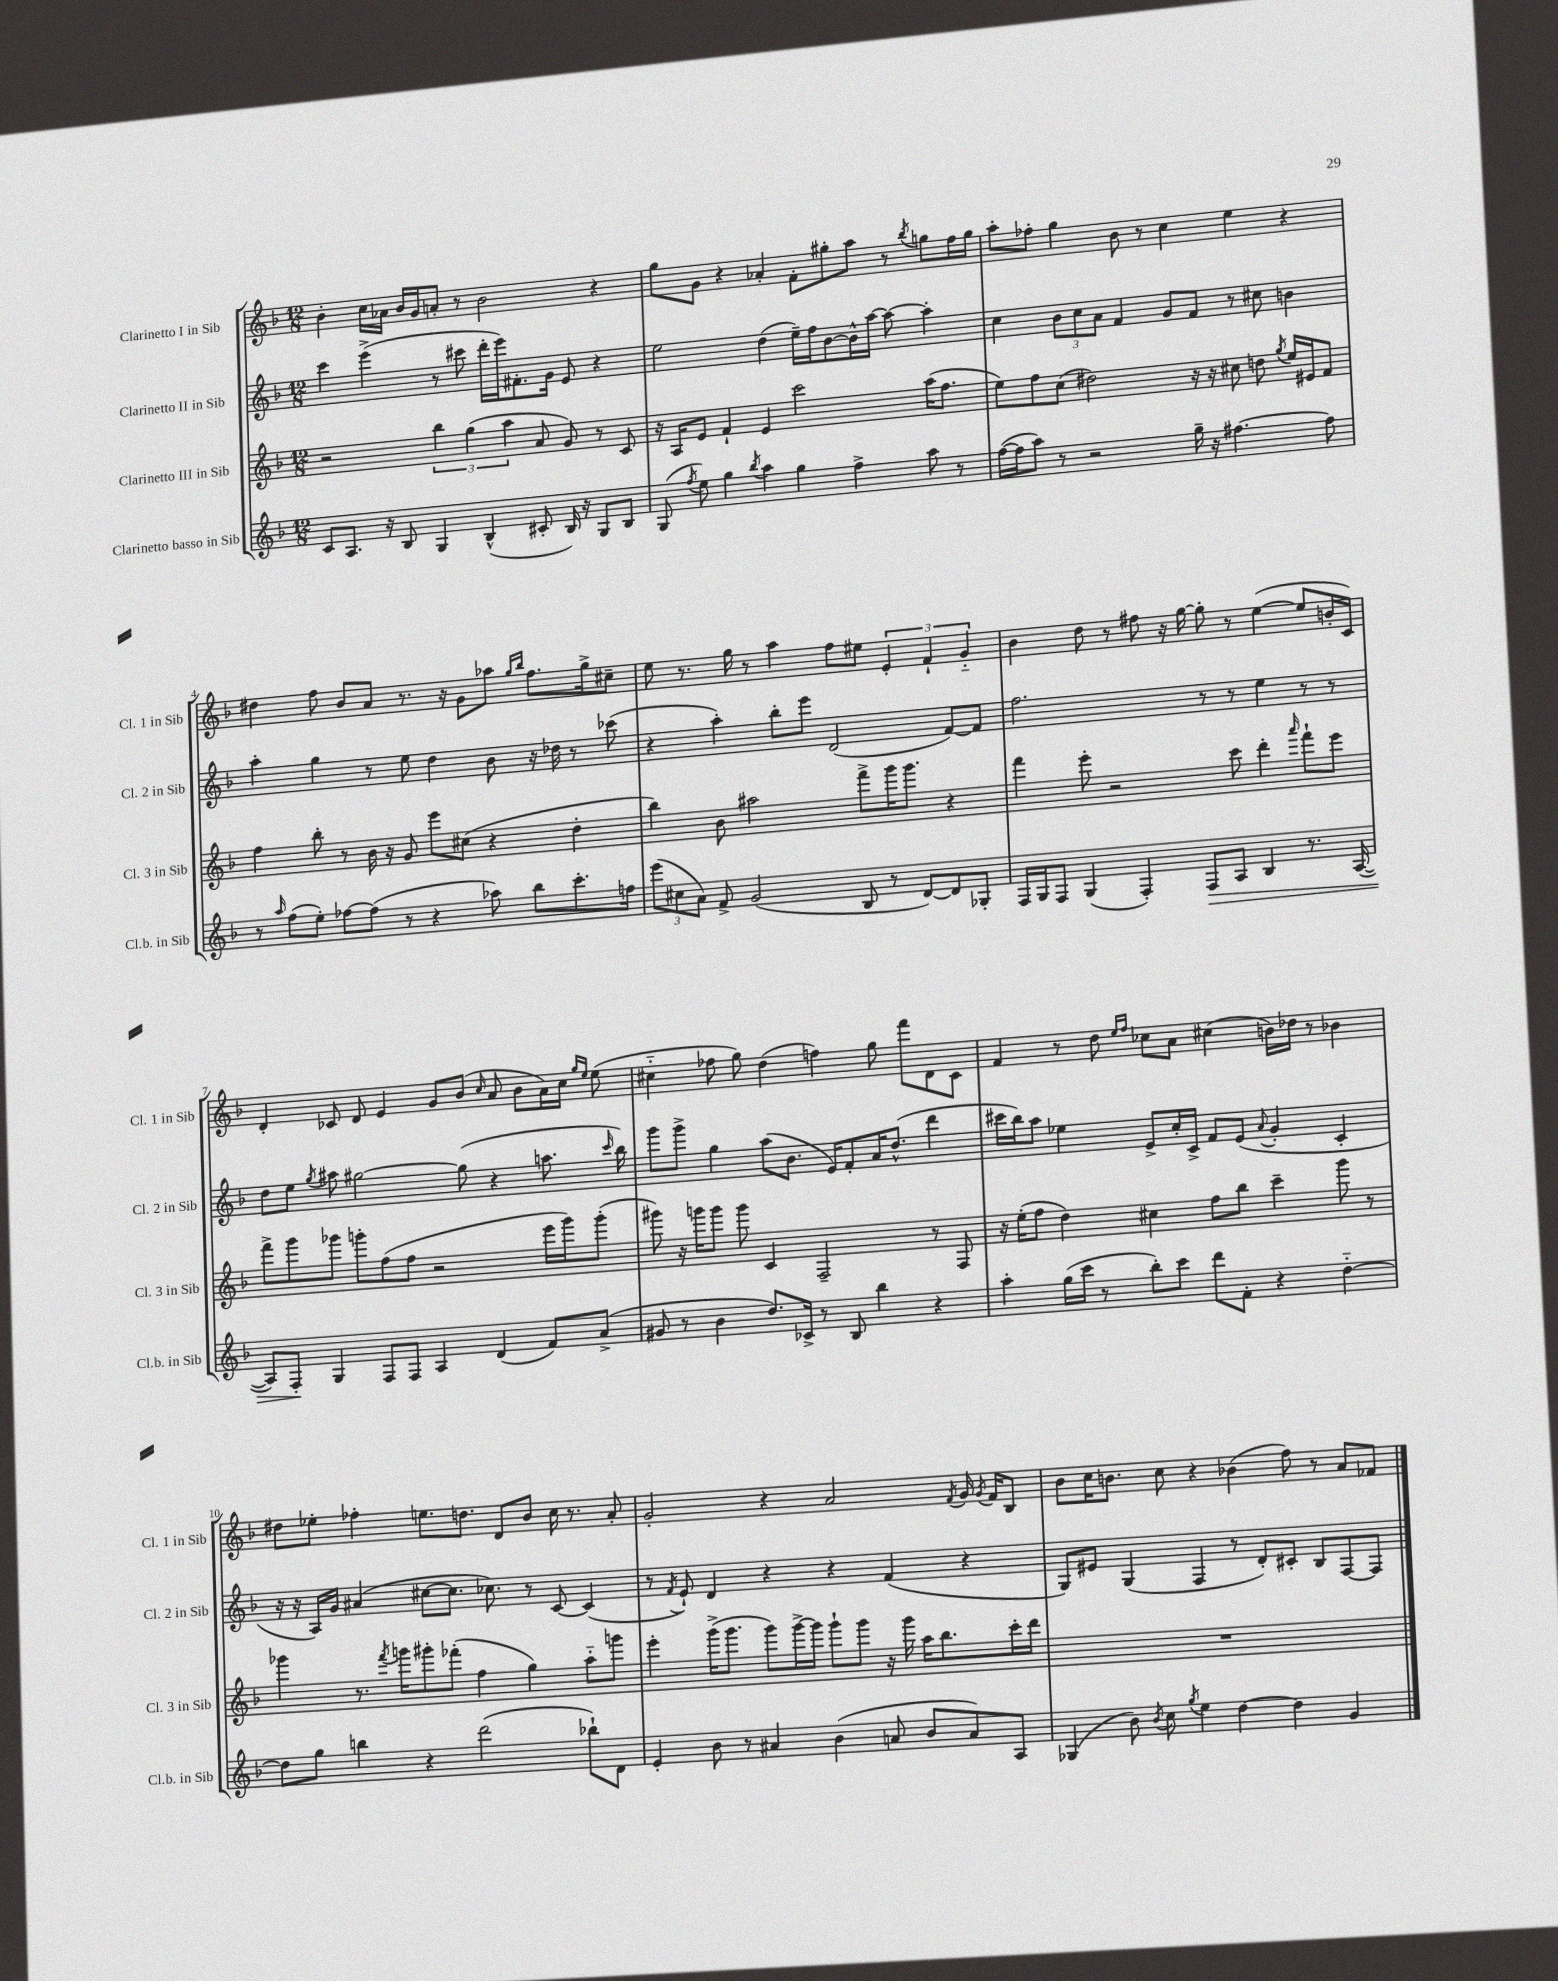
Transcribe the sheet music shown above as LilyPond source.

<<
\new StaffGroup <<
\new Staff = "s0" \with { instrumentName = "Clarinetto I in Sib" shortInstrumentName = "Cl. 1 in Sib" } {
    \clef treble \key f \major \numericTimeSignature \time 12/8
    \autoBeamOff bes'4-. c''16[ aes'16] bes'16[ g'16 a'8]-. r8 bes'2 r4 |
    g''8[ g'8] r4 aes'4-. f'8[-. gis''8-. a''8] r8 \acciaccatura { bes''8 } g''8[ f''16 g''16] |
    a''8[-. fes''8]-. g''4 bes'8 r8 c''4 e''4 r4 |
    dis''4 f''8 bes'8[ a'8] r8. r16 g'8[ aes''8] \grace { g''16[ bes''16] } f''8.[ g''16-> cis''8]-- |
    e''8 r8. g''16 r8 a''4 f''8[ eis''8] \tuplet 3/2 { e'4-. f'4-! g'4-_ } |
    bes'4 d''8 r8 fis''8 r16 g''16~ g''8-. r8 e''4~( e''8[ b'16-. c'16]) |
    d'4-. ces'8 d'8 e'4 g'8[ bes'8]( \grace { c''16 } a'8 bes'8[ a'16) c''16] \grace { g''16[ e''16] } e''8( |
    cis''4-_ fes''8 g''8) d''4( f''4) g''8 f'''8[ d'8 c'8] |
    f'4 r8 d''8 \grace { e''16[ f''16] } ces''8[ a'8] cis''4( b'16[) des''16] r8 bes'4 |
    dis''8[ ees''8]-. fes''4-. e''8.[ d''8.] d'8[ bes'8] c''16 r8. a'8-. |
    g'2-. r4 a'2 \acciaccatura { f'8 } g'16 \acciaccatura { g'8 } f'16[ bes8] |
    bes'8[ c''16 b'8.] c''8 r4 bes'4( f''8) r8 a'8[ fes'8] \bar "|." |
}
\new Staff = "s1" \with { instrumentName = "Clarinetto II in Sib" shortInstrumentName = "Cl. 2 in Sib" } {
    \clef treble \key f \major \numericTimeSignature \time 12/8
    \autoBeamOff c'''4 e'''4->( r8 cis'''8 d'''16[-. e'''16) fis'8.-. g'16] e'8 r4 |
    e''2 d''4( e''16[--) f''16 bes'8~ bes'16-^ a''16]~ a''8~ a''4-. |
    c''4 \tuplet 3/2 { bes'8[ c''8 a'8] } f'4 g'8[ f'8] r8 cis''8 b'4 |
    a''4-. g''4 r8 e''8 d''4 bes'8 r16 des''16 r8 ces'''8( |
    r4 a''4-.) bes''8[-. e'''8] d'2( f'8[~) f'8] |
    f''2. r8 r8 e''4 r8 r8 |
    d''8[ e''8] \acciaccatura { g''8 } ais''8 gis''2~ gis''8( r4 a''8. \grace { c'''16 } bes''16) |
    g'''8[ g'''8]-> g''4 a''8[( bes'8.] e'16[) f'8-. a'16 d''8.]-^( d'''4 |
    cis'''16[ bes''16) a''8] ees''4 e'8[-> c''16-. c'16]-> f'8[ e'8]( \appoggiatura { a'8 } g'4-. c'4-. |
    r16 r16 a16[) g'16] ais'4( cis''8[~ cis''8.] ces''8.) r8 c'8~ c'4( |
    r8 \acciaccatura { f'8 } e'8-!) d'4 r4 r4 f'4( r4 |
    g8[) eis'8] g4( f4 r8 d'8[-.) cis'8]-. bes8[ f8~ f8] \bar "|." |
}
\new Staff = "s2" \with { instrumentName = "Clarinetto III in Sib" shortInstrumentName = "Cl. 3 in Sib" } {
    \clef treble \key f \major \numericTimeSignature \time 12/8
    \autoBeamOff r2 \tuplet 3/2 { bes''4 g''4( a''4 } a'8 g'8) r8 c'8 |
    r16 a16[ e'8] f'4-! e'4 c'''2 a''16[( f''8.] |
    e''8[) f''8 c''8]( dis''2) r16 r16 cis''8 d''8 \acciaccatura { g''8 } e''16[ eis'16 f'8] |
    f''4 bes''8-. r8 bes'16 r16 g'8 e'''8[ cis''8]( r4 d''4-. |
    bes''4) bes'8 ais''2 f'''8[-> g'''16 g'''8.] r4 |
    f'''4 e'''8-. r2 c'''8 d'''4-. \grace { a'''16 } f'''8[-! e'''8] |
    f'''8[-> g'''8 ges'''8] g'''8[-. f''8( f''8] r2 e'''16[ g'''16) g'''8]-.( |
    gis'''8) r16 g'''16[ g'''8] g'''8 c'4 f2-- r8 f8 |
    r16 e''16[-.( f''8] d''4) cis''4 f''8[ bes''8] c'''4-- g'''8 r8 |
    ges'''4 r8. \acciaccatura { f'''8 } g'''16[ gis'''8-. fes'''8]-.( f''4 g''4) a''8[-_ g'''8] |
    e'''4-. g'''16[->( g'''8.] g'''8[) g'''16~-> g'''16] g'''8[-! g'''8] r16 g'''16 a''16[ bes''8. c'''16-. d'''16] |
    R1. \bar "|." |
}
\new Staff = "s3" \with { instrumentName = "Clarinetto basso in Sib" shortInstrumentName = "Cl.b. in Sib" } {
    \clef treble \key f \major \numericTimeSignature \time 12/8
    \autoBeamOff c'8[ a8.] r16 bes8 g4 bes4-^( cis'8-. bes16) r16 g8[ bes8] |
    g8( \acciaccatura { f''8 } e''8) g''4 \acciaccatura { bes''8 } a''4 g''4 f''4-> a''8 r8 |
    f''16[~( f''16 a''8]) r8 r2 g''16-- r16 fis''4.~ fis''8 |
    r8 \grace { a''16 } f''8[( e''8]-.) fes''8[~ fes''8]( r8 r4 aes''8) bes''8[ c'''8.-. f''16] |
    \tuplet 3/2 { e'''8[( cis''8 a'8]) } f'8-> g'2( bes8 r8 d'8[~) d'8 ges8]-. |
    f16[ g16 f8] g4( f4-.) f8[\> a8] bes4 r8. a16~( |
    a8[) f8]-.\! g4 f8[ f8] a4 d'4( f'8[) a'8]->( |
    gis'8 r8 bes'4 d''8.[) ces'16]-> r8 bes8 bes''4 r4 |
    a''4-. g''16[( c'''16] r8 bes''8[-.) c'''8] d'''8[ f'8]-. r4 d''4~-_ |
    d''8[ g''8] b''4 r4 d'''2( bes''8[-!) d'8] |
    e'4-. bes'8 r8 ais'4 bes'4( a'8 bes'8[ a'8) a8] |
    ges4( bes'8) \acciaccatura { bes'8 } c''8 \acciaccatura { g''8 } e''4 d''4~ d''4 g'4 \bar "|." |
}
>>
>>
